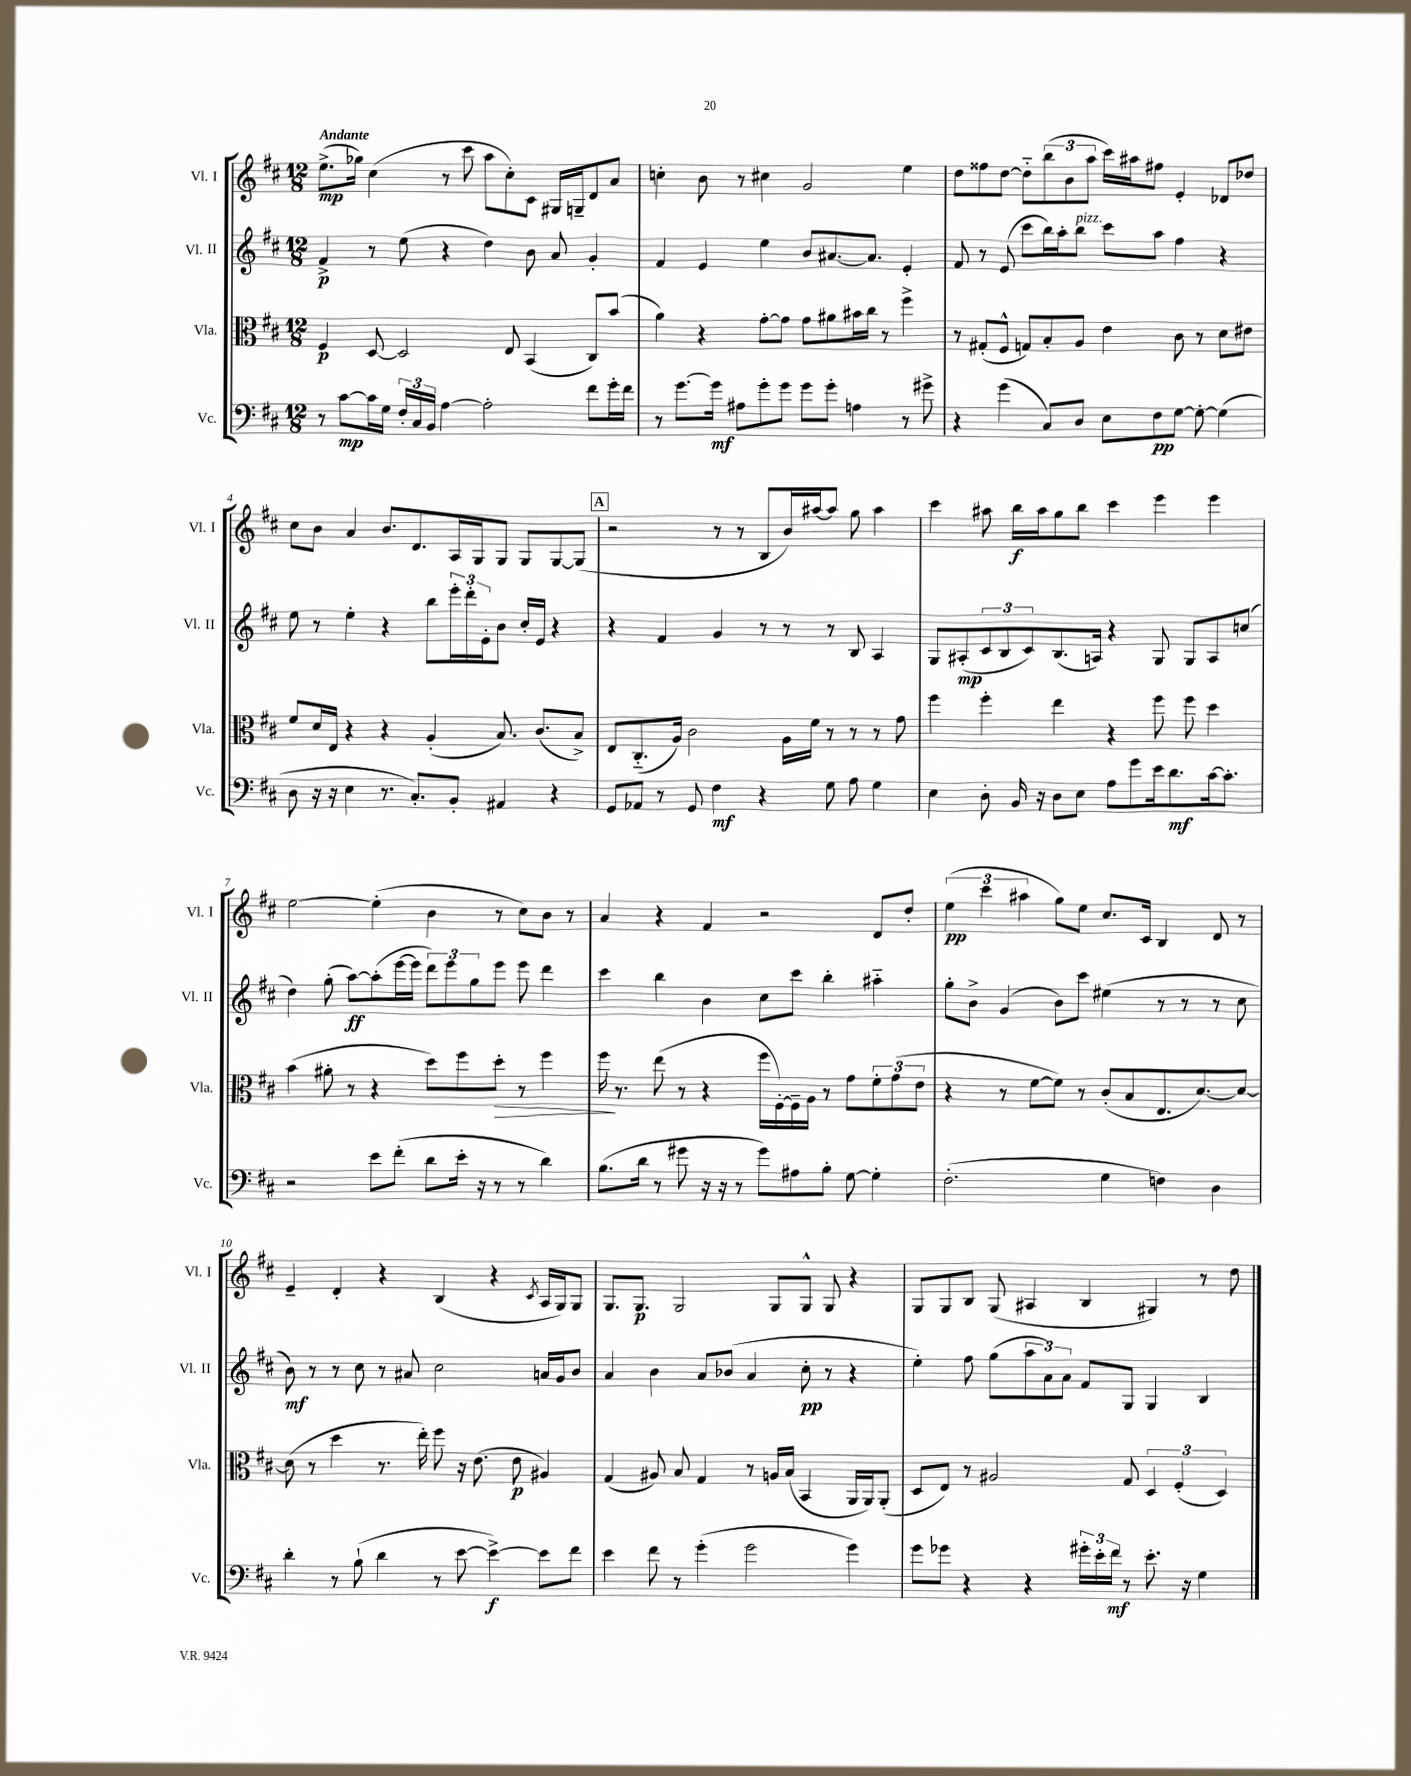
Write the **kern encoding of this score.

**kern	**kern	**kern	**kern
*staff4	*staff3	*staff2	*staff1
*clefF4	*clefC3	*clefG2	*clefG2
*k[f#c#]	*k[f#c#]	*k[f#c#]	*k[f#c#]
*M12/8	*M12/8	*M12/8	*M12/8
8r	4F#	4f#^	(8.ee^
[8c#	.	.	.
.	.	.	16gg-)
16c#]	[8D	8r	(4cc#
16G	.	.	.
24F#'	2D]	(8ee	.
24C#	.	.	.
24BB	.	.	.
[4A	.	4r	8r
.	.	.	8ccc#
2A']	.	4dd)	8aa
.	8E	.	8cc#')
.	(4BB	8b	8c#
.	.	8a	16G#
.	.	.	16G~
8f#	8C#)	4g'	8d
16g'	(8b	.	8a
16f#	.	.	.
=	=	=	=
8r	4a)	4f#	4cc'
[8.g	.	.	.
.	4r	4e	8b
16g]	.	.	.
8A#	.	.	8r
8g'	[8g'	4ee	4cc#
8g	8g]	.	.
8g	8g	8b	2g
8g'	8a#	[8.a#	.
4A	16b#	.	.
.	16cc#	8.a#]	.
.	8r	.	.
8r	4ff#^	4e'	4ee
8g#^	.	.	.
=	=	=	=
4r	8r	8f#	8dd
.	(8G#'	8r	8ff##
(4g	8F#^^	(8e	[8dd
.	8G)	8ccc#	8dd'~]
8C#)	8B'	16bb)	(12bb
.	.	16aa'	.
.	.	.	12b
8D	8A	8bb	.
.	.	.	12aa
8E	4e	8ccc#	16ccc#)
.	.	.	16aa#
8F#	.	8aa	8ff#
[8G	8c#	4ff#	4e'
8G'_	8r	.	.
(4G]	8d	4r	8d-
.	8e#	.	8dd-
=	=	=	=
8D	8f#	8ee	8cc#
16r	16d	8r	8b
16r	16E	.	.
4E	4r	4ee'	4a
8.r	4r	4r	8.b
8.C#')	.	.	8.d
.	(4A'	8bb	.
8BB'	.	24eee'	16A
.	.	24ddd'	.
.	.	.	16G
.	.	24e'	.
4AA#	8.B)	8b	8G
.	.	16cc#'	8G
.	(8.c#	16e	.
4r	.	4r	[8G
.	8B^)	.	(8G]
=	=	=	=
8GG	8E	4r	2r
8AA-	(8.C#'~	.	.
8r	.	4f#	.
.	16A)	.	.
8GG	2c#	.	.
4F#	.	4g	8r
.	.	.	8r
4r	.	8r	8B
.	16A	8r	16b)
.	16f#	.	[16aa#
8G	8r	8r	8aa#]
8A	8r	8B	8gg
4G	8r	4A	4aa#
.	8g	.	.
=	=	=	=
4E	4ff#	8G	4ccc#
.	.	(8A#'	.
8D'	4ff#'	12c#	8aa#
.	.	12B	.
16BB	.	.	16bb
.	.	12c#)	.
16r	.	.	16aa#
8D	4ee	(8.B	8gg
8E	.	.	8bb
.	.	16A)	.
8A	4r	4r	4ccc#
8g	.	.	.
16e	8ff#	8G	4eee
8.d	.	.	.
.	8ff#	8G	.
[16c#	4dd	8A	4eee
8.c#']	.	.	.
.	.	(8cc	.
=	=	=	=
2r	(4b	4dd)	[2ee
.	8a#'	(8gg'	.
.	8r	[8aa)	.
8e	4r	(8aa']	(4ee']
(8f#'	.	[16eee	.
.	.	16eee]	.
8d	8dd)	12ddd)	4b
.	.	12eee	.
16e'	8ff#	.	.
.	.	12gg	.
16r	.	.	.
8r	8dd'	8eee	8r
8r	8r	8eee	8cc#)
4d)	4ff#	4ddd	8b
.	.	.	8r
=	=	=	=
(8.B	16ff#	4ccc#	4a
.	8.r	.	.
16d	.	.	.
8r	(8ee	4bb	4r
8g#	8r	.	.
16r	4r	4b	4f#
16r	.	.	.
8r	.	.	.
8g#)	16ff#	8cc#	2r
.	[16F#')	.	.
8A#	16F#~]	8ccc#	.
.	16A	.	.
8B'	8r	4bb'	.
[8G	8g	.	.
4G']	12f#'	4aa#'~	8d
.	(12g	.	.
.	.	.	8dd'
.	12e	.	.
=	=	=	=
(2.F#'	4r	8gg'	(6ee
.	.	8b^	.
.	.	.	6ccc#
.	8r	(4g	.
.	.	.	6aa#
.	[8f#	.	.
.	8f#])	8b)	8gg)
.	8r	8ccc#	8ee
4G	(8c#'	(4ee#	8.cc#
.	8B	.	.
.	.	.	16c#
4F)	8.E	8r	4B
.	.	8r	.
.	[8.d)	.	.
4D	.	8r	8d
.	8d_	8cc#	8r
=	=	=	=
4d'	(8d]	8b)	4e~
.	8r	8r	.
8r	4dd	8r	4d'
(8B`	.	8cc#	.
4d	8.r	8r	4r
.	.	8a#	.
.	16ee')	.	.
8r	8ff#	2cc#	(4B
[8e	16r	.	.
.	(8.e	.	.
4e^_)	.	.	4r
.	8e	.	.
.	.	.	8qc#
8e]	4A#)	16a	16A
.	.	16g	16G)
8f#	.	8b	8G
=	=	=	=
4e	(4G	4a	8.G
.	.	.	8.G
8f#	8A#)	4b	.
8r	8B	.	2G
(4g'	4G	8a	.
.	.	(8b-	.
2g	8r	4a	.
.	16A	.	8G
.	(16B	.	.
.	4BB	8cc#'	8G^^
.	.	8r	8G
4g)	16AA	4r	4r
.	16AA)	.	.
.	(8AA'	.	.
=	=	=	=
8g	8D	4ee')	8G
8g-	8E)	.	8G
4r	8r	8ff#	8B
.	2A#	(8gg	(8G
4r	.	12aa	4A#
.	.	12a)	.
.	.	12a	.
24g#'	.	8f#	4B
24e'	.	.	.
24f#	.	.	.
8r	8G	8G	.
8.e'	6D	4G	4G#)
.	(6F#'	.	.
16r	.	.	.
4G	.	4B	8r
.	6D)	.	.
.	.	.	8dd
==	==	==	==
*-	*-	*-	*-
